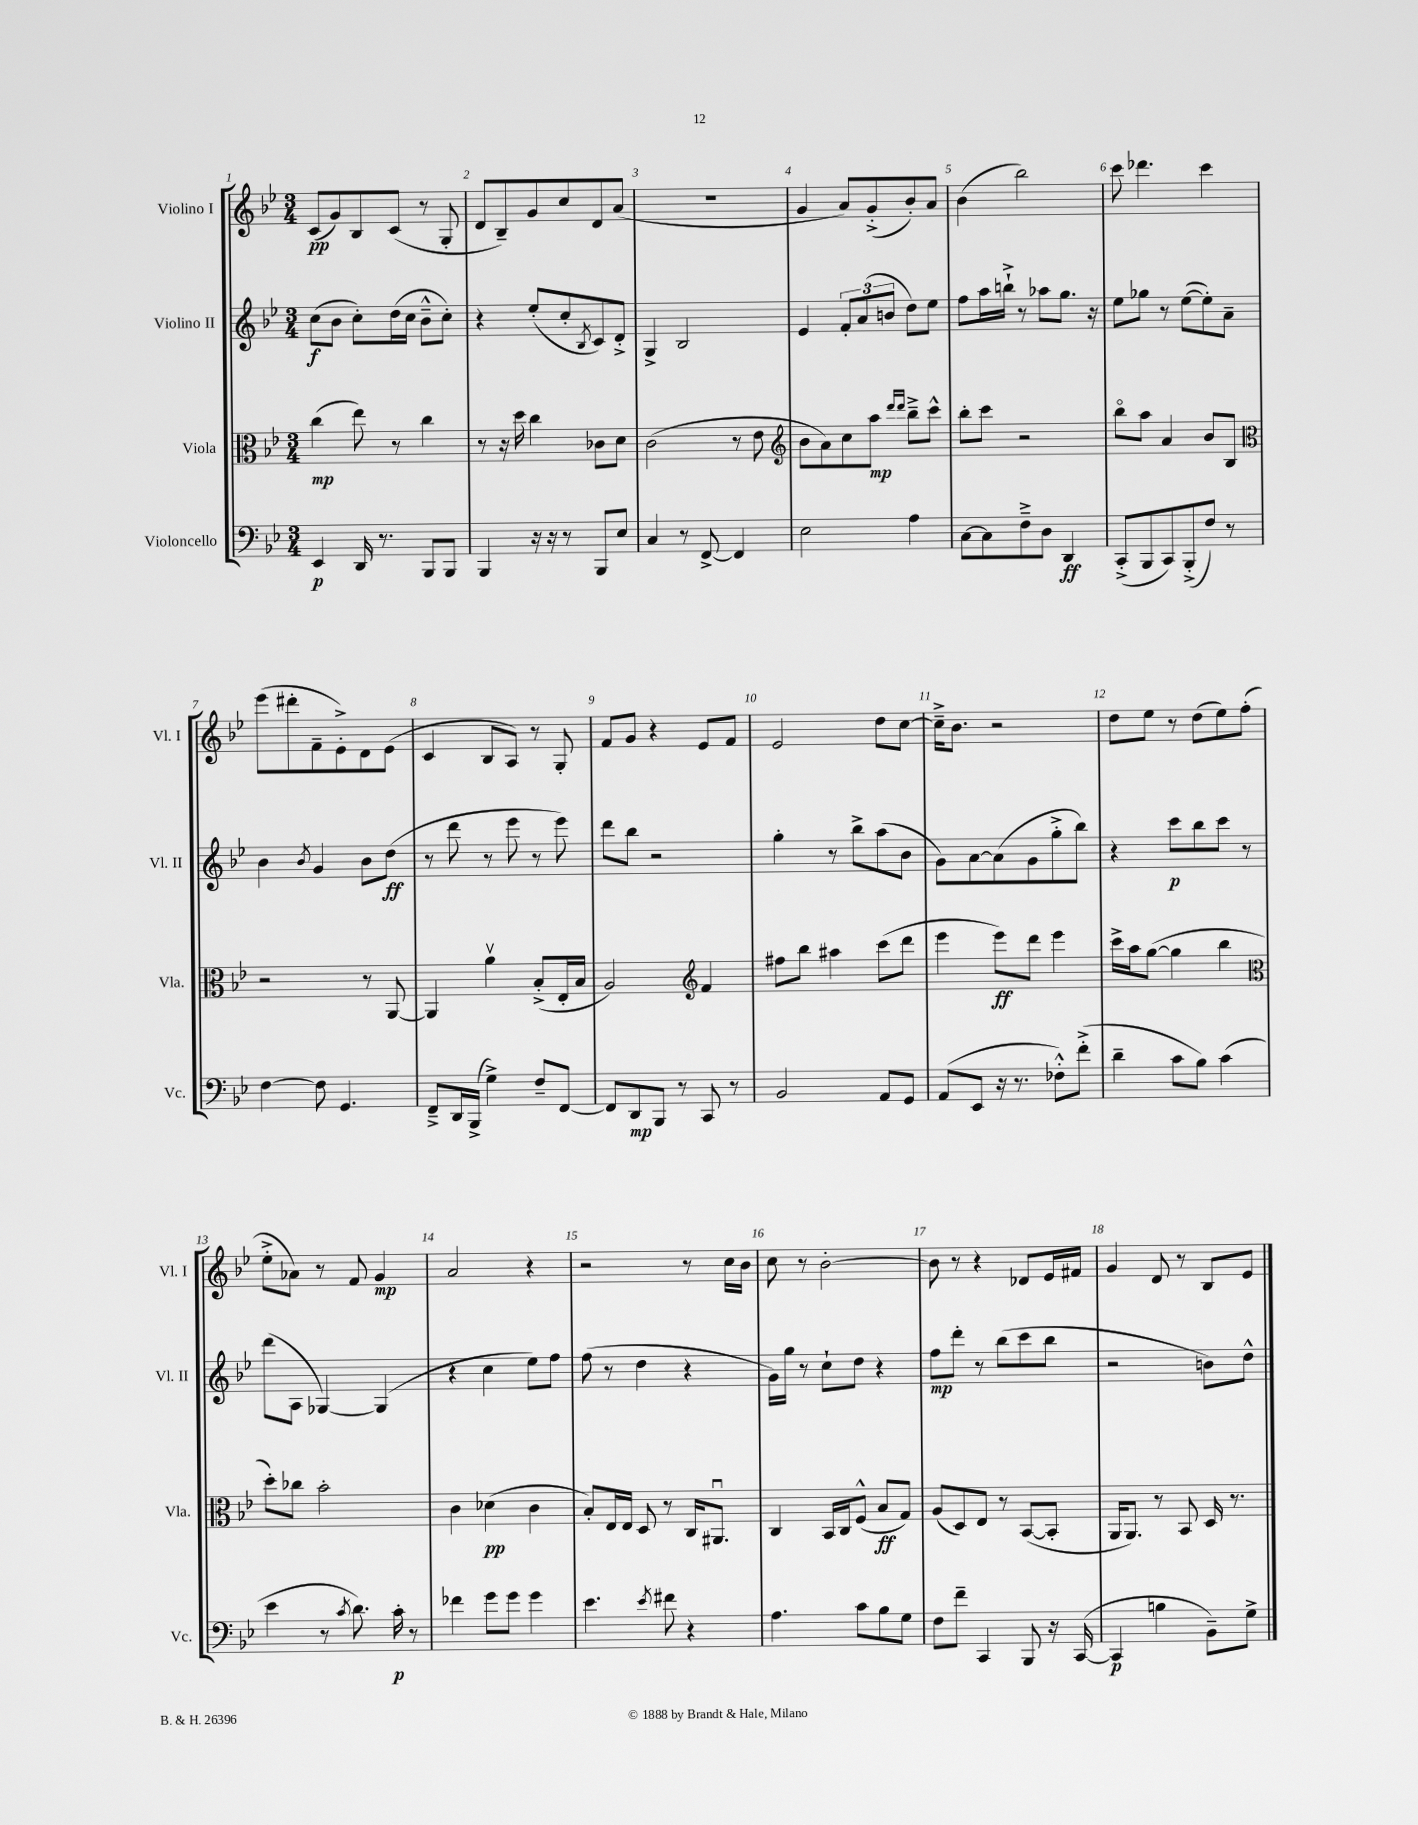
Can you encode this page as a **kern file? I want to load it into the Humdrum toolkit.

**kern	**kern	**kern	**kern
*staff4	*staff3	*staff2	*staff1
*clefF4	*clefC3	*clefG2	*clefG2
*k[b-e-]	*k[b-e-]	*k[b-e-]	*k[b-e-]
*M3/4	*M3/4	*M3/4	*M3/4
4EE-/	(4cc\	(8cc\L	(8c/L
.	.	8b-\J	8g/)
16DD/	8ee-\)	8cc'\L)	8B-/
8.r	.	.	.
.	8r	(16dd\L	(8c/J
.	.	16cc\JJ	.
8BBB-/L	4cc\	8b-~^^\L	8r
8BBB-/J	.	8cc'\J)	8G'/
=	=	=	=
4BBB-/	8r	4r	8d/L
.	16r	.	8B-~/)
.	16dd\	.	.
16r	4cc\	(8ee-'/L	8g/
16r	.	.	.
8r	.	8cc'/	8cc/
.	.	8qB-/	.
8BBB-/L	8c-\L	8c/)	8d/
8E-/J	8d\J	8d'^/J	(8a/J
=	=	=	=
4C/	(2c\	4G^/	2.r
8r	.	2B-/	.
[8FF^/	.	.	.
4FF/]	8r	.	.
.	8e-\	.	.
=	=	=	=
*	*clefG2	*	*
2E-\	8b-\L	4e-/	4g/
.	8a\)	.	.
.	8cc\	12f'/L	8a/L)
.	.	(12a/	.
.	8aa\J	.	(8g'^/
.	.	12b/J	.
.	16qqddd/LL	.	.
.	16qqddd/JJ	.	.
4A\	8bb-~^\L	8dd\L)	8b-'/)
.	8ccc^^\J	8ee-\J	8a/J
=	=	=	=
[8C\L	8bb-'\L	8ff\L	(4b-\
8C\]	8ccc\J	16aa\L	.
.	.	16bb`^\JJ	.
8F~^\	2r	8r	2bb-\)
8D\J	.	8aa-\L	.
4DD/	.	8.gg\J	.
.	.	16r	.
=	=	=	=
(8CC'^/L	8bb-o\L	8ee-\L	8ccc\
8BBB-/	8aa\J	8gg-\J	4.ddd-\
8CC/)	4a/	8r	.
(8BBB-'^/	.	([8ee-\L	.
8F/J)	8b-/L	8ee-'\])	4ccc\
8r	8B-/J	8a~\J	.
=	=	=	=
*	*clefC3	*	*
[4F\	2r	4b-\	(8eee-\L
.	.	.	8ddd#'\
.	.	8qb-/	.
8F\]	.	4g/	8f~\
4.GG/	.	.	8e-'^\)
.	8r	8b-\L	8d\
.	[8AA/	(8dd\J	(8e-\J
=	=	=	=
8FF~^/L	4AA/]	8r	4c/
16DD/L	.	8ddd\	.
(16BBB-^/JJ	.	.	.
4G^\)	4av\	8r	8B-/L
.	.	8eee-\	8A/J)
8F~/L	(8B-'^/L	8r	8r
[8FF/J	16E-'/L	8eee-\)	8G'/
.	16B-/JJ	.	.
=	=	=	=
8FF/]L	2A/)	8ddd\L	8f/L
8DD/	.	8bb-\J	8g/J
8BBB-/J	.	2r	4r
8r	.	.	.
*	*clefG2	*	*
8CC/	4f/	.	8e-/L
8r	.	.	8f/J
=	=	=	=
2BB-/	8ff#\L	4gg'\	2e-/
.	8bb-\J	.	.
.	4aa#\	8r	.
.	.	8bb-^\L	.
8AA/L	(8ccc\L	(8aa\	8dd\L
8GG/J	8ddd\J	8b-\J	[8cc\J
=	=	=	=
(8AA/L	4eee-\	8g\L)	16cc~^\]LK
.	.	.	8.b-\J
8EE-/J	.	[8a\	.
16r	8eee-\L)	(8a\]	2r
8.r	.	.	.
.	8ddd\J	8g\	.
8F-'^^\L)	4eee-\	8gg'^\	.
(8f'^\J	.	8bb-\J)	.
=	=	=	=
4d~\	16ccc^\LL	4r	8dd\L
.	16aa\J	.	.
.	([8gg\J	.	8ee-\J
8c\L	4gg\]	8ccc\L	8r
8B-\J)	.	8bb-\	(8dd\L
(4c\	4bb-\	8ccc\J	8ee-\)
.	.	8r	(8ff'\J
=	=	=	=
*	*clefC3	*	*
4e-\	8dd'\L)	(8ddd\L	8ee-'^\L
.	8cc-\J	8A\J	8a-\J)
8r	2b-'\	[4G-/)	8r
8qc/	.	.	.
8.d\)	.	.	8f/
.	.	(4G-/]	4g/
16c'\	.	.	.
8r	.	.	.
=	=	=	=
4f-\	4c\	4r	2a/
8g\L	(4d-\	4cc\	.
8g\J	.	.	.
4g\	4c\	8ee-\L)	4r
.	.	8ff\J	.
=	=	=	=
4.e-\	8B-'/L)	(8ff\	2r
.	16E-/L	8r	.
.	16E-/JJ	.	.
.	8D/	4dd\	.
8qe-/	.	.	.
8f#\	8r	.	.
4r	16C/LK	4r	8r
.	8.AA#u/J	.	.
.	.	.	16cc\LL
.	.	.	16b-\JJ
=	=	=	=
4.A\	4C/	16g\LL)	8cc\
.	.	16gg\JJ	.
.	.	8r	8r
.	16BB-/LL	8cc`\L	[2b-'\
.	16C/J	.	.
8c\L	(8F^^/J	8dd\J	.
8B-\	8B-/L	4r	.
8G\J	8G/J)	.	.
=	=	=	=
8F\L	(8A/L	8ff\L	8b-\]
8f~\J	8D/)	8ddd'\J	8r
4CC/	8E-/J	8r	4r
.	8r	(8bb-\L	.
8BBB-/	([8BB-/L	8ccc\	8d-/L
16r	8BB-'/]J	8bb-\J	16e-/L
([16CC/	.	.	16f#/JJ
=	=	=	=
4CC/]	16AA/LK	2r	4g/
.	8.AA/J)	.	.
4B\	8r	.	8d/
.	8BB-/	.	8r
8BB-~\L)	16D/	8b\L)	8B-/L
.	8.r	.	.
8G^\J	.	8dd^^\J	8e-/J
==	==	==	==
*-	*-	*-	*-
